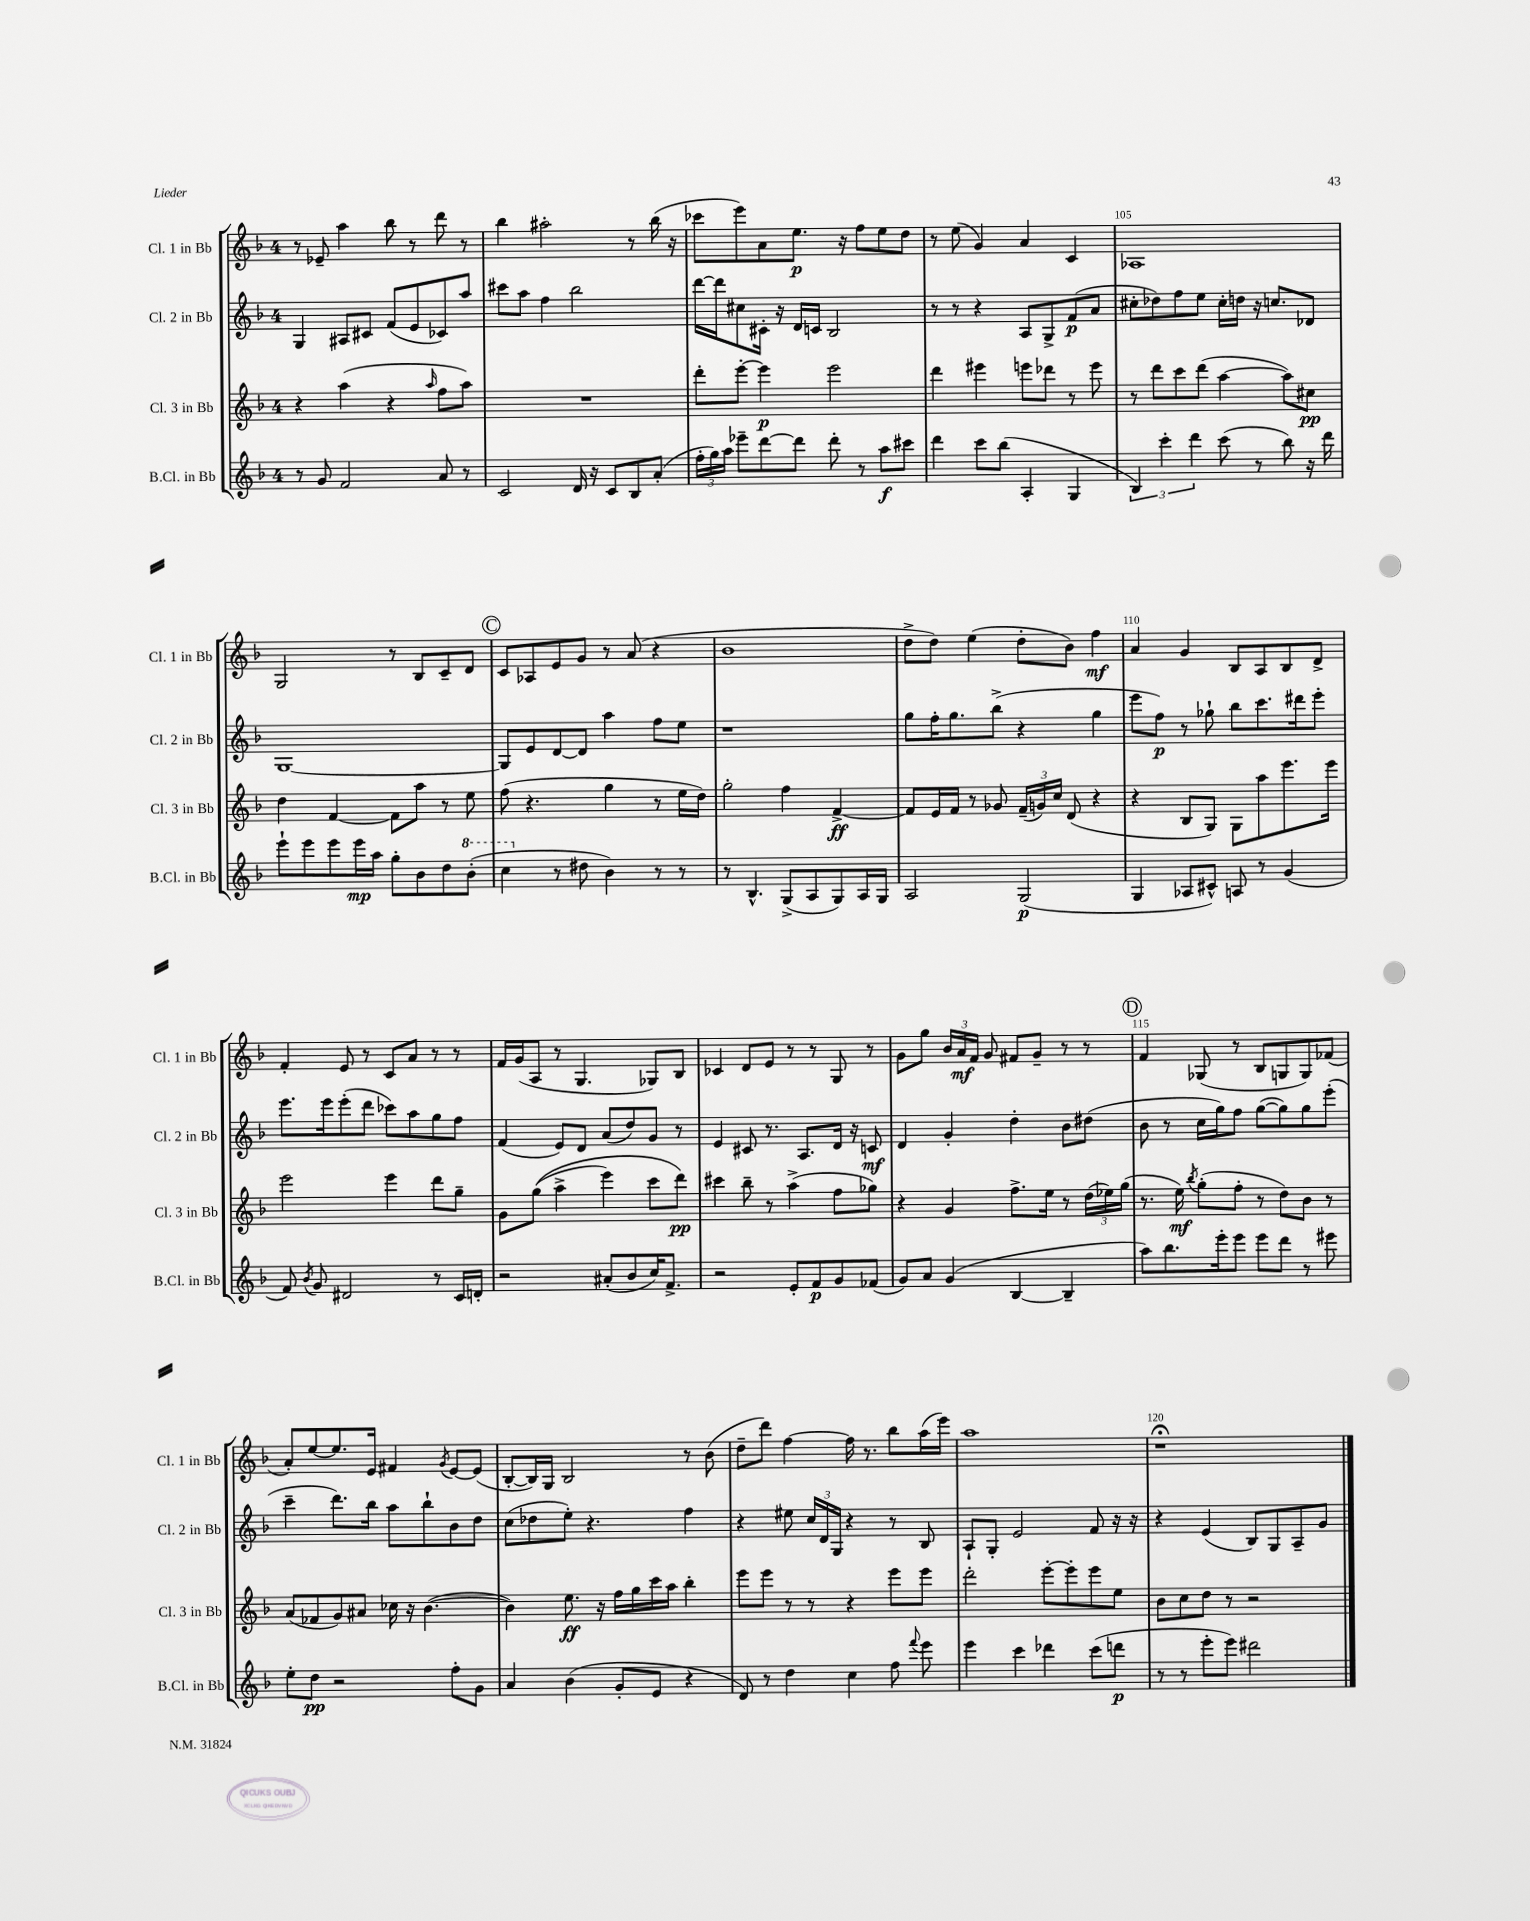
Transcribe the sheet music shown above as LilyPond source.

<<
\new StaffGroup <<
\new Staff = "s0" \with { instrumentName = "Cl. 1 in Bb" shortInstrumentName = "Cl. 1 in Bb" } {
    \clef treble \key f \major \once \override Staff.TimeSignature.style = #'single-digit \time 4/4
    \autoBeamOff r8 ees'8-- a''4 bes''8 r8 d'''8 r8 |
    bes''4 ais''2-. r8 bes''16( r16 |
    ces'''8[ e'''8) a'8 e''8.]\p r16 f''8[ e''8 d''8] |
    r8 e''8( g'4) a'4 c'4 |
    aes1 |
    g2 r8 bes8[ c'8-- d'8] |
    \mark \markup { \circle "C" } c'8[ aes8 e'8 g'8] r8 a'8( r4 |
    bes'1 |
    d''8[-> d''8]) e''4( d''8[-. bes'8]) f''4\mf |
    a'4 g'4 bes8[ a8 bes8 d'8]-> |
    f'4-. e'8 r8 c'8[ a'8] r8 r8 |
    f'16[ g'16( a8] r8 g4. ges8[) bes8] |
    ces'4 d'8[ e'8] r8 r8 g8 r8 |
    g'8[ g''8] \tuplet 3/2 { bes'16[ a'16\mf f'16] } g'8 fis'8[ g'8]-- r8 r8 |
    \mark \markup { \circle "D" } f'4 ges8( r8 bes8[ g8 g8) fes'8]( |
    a'8[-.) e''8~ e''8. e'16] fis'4 \acciaccatura { g'8 } e'8[~ e'8]( |
    bes8[~-. bes16) g16] bes2 r8 bes'8( |
    d''8[-- d'''8]) f''4~ f''16 r8. bes''8[ a''16( e'''16]) |
    a''1 |
    r1\fermata \bar "|." |
}
\new Staff = "s1" \with { instrumentName = "Cl. 2 in Bb" shortInstrumentName = "Cl. 2 in Bb" } {
    \clef treble \key f \major \once \override Staff.TimeSignature.style = #'single-digit \time 4/4
    \autoBeamOff g4 ais8[ cis'8] f'8[( e'8 ces'8) a''8] |
    cis'''8[ a''8] f''4 bes''2 |
    d'''16[~ d'''16 cis''8 cis'16]-. r16 d'16[ c'16] bes2 |
    r8 r8 r4 a8[ g8-> f'8\p( a'8] |
    cis''8[-. des''8) f''8 e''8] cis''16[-. d''16] r16 c''8.[ des'8] |
    g1~ |
    \mark \markup { \circle "C" } g8[ e'8 d'8~ d'8] a''4 f''8[ e''8] |
    r1 |
    g''8[ f''16-. g''8. bes''8]->( r4 g''4 |
    e'''8[ f''8]\p) r8 ges''8-! bes''8[ c'''8. dis'''16 e'''8]-. |
    e'''8.[ e'''16 e'''8-.( d'''8] ces'''8[) a''8 g''8 f''8] |
    f'4( e'8[) d'8] a'8[( d''8) g'8] r8 |
    e'4 cis'8 r8. a8.[ d'16] r16 c'8\mf |
    d'4 g'4-. d''4-. bes'8[ dis''8]( |
    \mark \markup { \circle "D" } bes'8 r8 c''16[ g''16) f''8] g''8[~( g''8) g''8 e'''8]-.( |
    c'''4-- d'''8.[) bes''16] a''8[ bes''8-! bes'8 d''8] |
    c''8[( des''8 e''8]-.) r4. f''4 |
    r4 eis''8 \tuplet 3/2 { c''16[ d'16 g16] } r4 r8 bes8 |
    a8[-! g8]-. e'2 f'8 r16 r16 |
    r4 e'4( bes8[) g8 a8-- g'8] \bar "|." |
}
\new Staff = "s2" \with { instrumentName = "Cl. 3 in Bb" shortInstrumentName = "Cl. 3 in Bb" } {
    \clef treble \key f \major \once \override Staff.TimeSignature.style = #'single-digit \time 4/4
    \autoBeamOff r4 a''4( r4 \grace { a''16 } f''8[ a''8]) |
    R1 |
    d'''8[-. e'''8]~-. e'''4\p e'''2 |
    d'''4 eis'''4 e'''8[ des'''8] r8 e'''8 |
    r8 d'''8[ c'''8 d'''8]( a''4~ a''8[) cis''8]\pp |
    d''4 f'4~ f'8[ a''8] r8 e''8 |
    \mark \markup { \circle "C" } f''8( r4. g''4 r8 e''16[ d''16]) |
    g''2-. f''4 f'4~->\ff |
    f'8[ e'16 f'16] r8 ges'8 \tuplet 3/2 { f'16[--( g'16) c''16] } d'8( r4 |
    r4 bes8[ g8]) g8[ a''8 e'''8. e'''16] |
    e'''2 e'''4 d'''8[ g''8]-- |
    g'8[ g''8](\( a''4-> e'''4) c'''8[ d'''8]\pp\) |
    cis'''4 bes''8-- r8 a''4->( f''8[ ges''8]) |
    r4 g'4 f''8.[-> e''16] r8 \tuplet 3/2 { d''16[( ees''16) g''16]( } |
    \mark \markup { \circle "D" } r8. e''16\mf) \acciaccatura { bes''8 } g''8[-.( f''8]-. r8 d''8[) bes'8] r8 |
    a'8[( fes'8 g'8) ais'8] ces''16 r16 bes'4.~( |
    bes'4) e''8.\ff r16 f''16[ g''16 c'''16 a''16] bes''4-. |
    e'''8[ e'''8] r8 r8 r4 e'''8[ e'''8] |
    d'''2-. e'''8[~-. e'''8-. e'''8 e''8] |
    bes'8[ c''8 d''8] r8 r2 \bar "|." |
}
\new Staff = "s3" \with { instrumentName = "B.Cl. in Bb" shortInstrumentName = "B.Cl. in Bb" } {
    \clef treble \key f \major \once \override Staff.TimeSignature.style = #'single-digit \time 4/4
    \autoBeamOff r8 g'8 f'2 a'8 r8 |
    c'2 d'16 r16 c'8[ bes8 a'8]-.( |
    \tuplet 3/2 { f''16[-. g''16) a''16] } ees'''8[-- d'''8~ d'''8] d'''8-. r8 a''8[\f cis'''8] |
    d'''4 c'''8[ bes''8]( a4-. g4 |
    \tuplet 3/2 { bes4) c'''4-. d'''4 } c'''8( r8 bes''8) r16 d'''16 |
    e'''8[-! e'''8 e'''8 e'''16\mp a''16] g''8[-. bes'8 d''8 \ottava #1 bes''8]-.( |
    \mark \markup { \circle "C" } c'''4 \ottava #0 r8 dis''8 bes'4) r8 r8 |
    r8 bes4.-^ g8[->( a8 g8) a16 g16] |
    a2 g2\p( |
    g4 aes8[ cis'8]-^) a8 r8 g'4( |
    f'8) \acciaccatura { bes'8 } g'8 dis'2 r8 c'16[ d'16]-. |
    r2 ais'8[-.( bes'8 c''16) f'8.]-> |
    r2 e'8[-. f'8\p g'8 fes'8]( |
    g'8[) a'8] g'4( bes4~ bes4-- |
    \mark \markup { \circle "D" } a''8[) bes''8. e'''16-. e'''8] e'''8[ d'''8] r8 eis'''8 |
    e''8[-. d''8]\pp r2 f''8[-. g'8] |
    a'4 bes'4( g'8[-. e'8] r4 |
    d'8) r8 d''4 c''4 f''8 \appoggiatura { f'''8 } e'''8 |
    e'''4 c'''4 des'''4 c'''8[( d'''8]\p |
    r8 r8 e'''8[-. e'''8]) dis'''2 \bar "|." |
}
>>
>>
\layout { \context { \Score currentBarNumber = #101 \override BarNumber.break-visibility = ##(#f #t #t) barNumberVisibility = #(every-nth-bar-number-visible 5) } }
